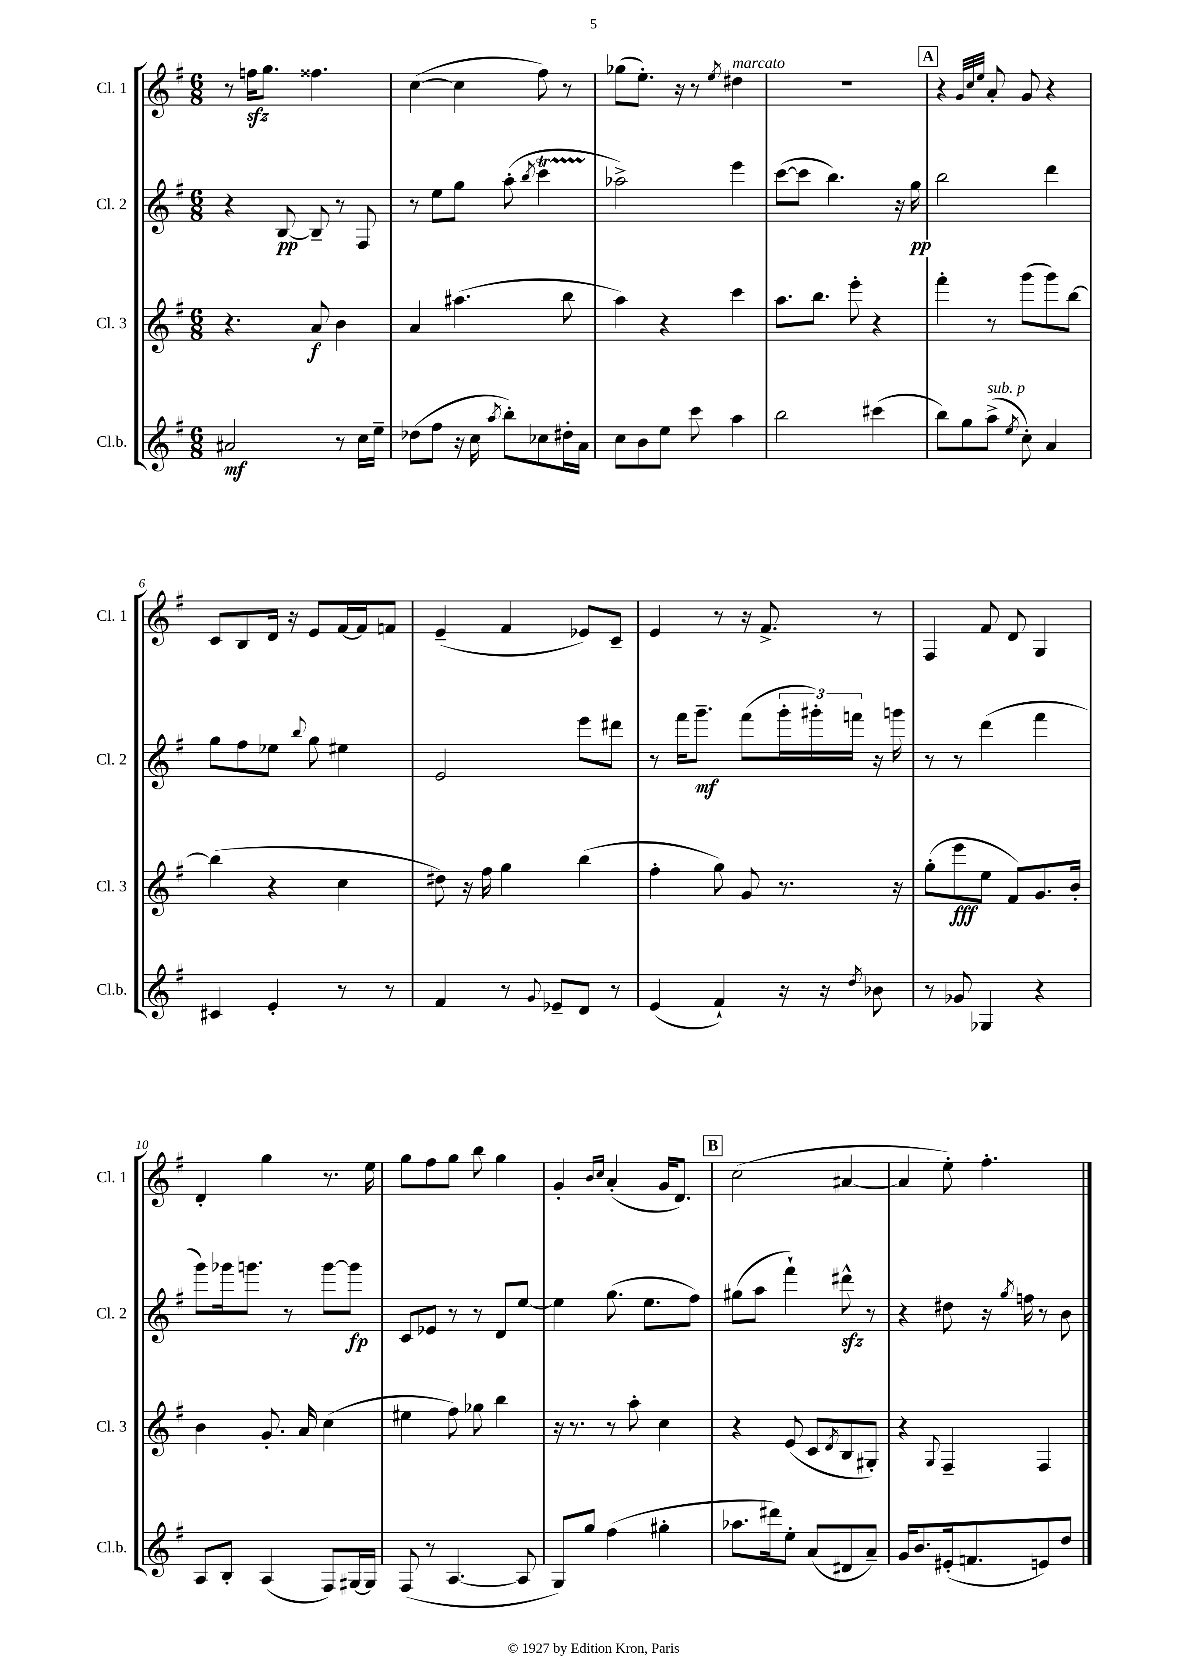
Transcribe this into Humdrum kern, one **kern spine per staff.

**kern	**kern	**kern	**kern
*staff4	*staff3	*staff2	*staff1
*clefG2	*clefG2	*clefG2	*clefG2
*k[f#]	*k[f#]	*k[f#]	*k[f#]
*M6/8	*M6/8	*M6/8	*M6/8
2a#/	4.r	4r	8r
.	.	.	16ff\LK
.	.	.	8.gg\J
.	.	[8B/	.
.	8a/	8B~/]	4.ff##\
8r	4b\	8r	.
16cc\LL	.	8F#/	.
16ee~\JJ	.	.	.
=	=	=	=
(8dd-\L	4a/	8r	([4cc\
8ff#\J	.	8ee\L	.
16r	(4.aa#\	8gg\J	4cc\]
16cc\	.	.	.
8qaa/	.	.	.
8bb'\L)	.	(8aa'\	.
.	.	8qbb/	.
8cc-\	.	4ccc\	8ff#\)
16dd#'\L	8bb\	.	8r
16a\JJ	.	.	.
=	=	=	=
8cc\L	4aa\)	2aa-^\)	(8gg-\L
8b\	.	.	8.ee'\J)
8ee\J	4r	.	.
.	.	.	16r
8ccc\	.	.	8r
.	.	.	8qee/
4aa\	4ccc\	4eee\	4dd#\
=	=	=	=
2bb\	8.aa\L	([8ccc\L	2.r
.	.	8ccc\]J	.
.	8.bb\J	.	.
.	.	4.bb\)	.
.	8eee'\	.	.
(4ccc#\	4r	.	.
.	.	16r	.
.	.	16gg\	.
=	=	=	=
8bb\L)	4fff#'\	2bb\	4r
8gg\	.	.	.
.	.	.	32qqg/LLL
.	.	.	32qqcc/
.	.	.	32qqee/JJJ
(8aa^\J	8r	.	8a'/
8qee/	.	.	.
8cc'\)	(8ggg\L	.	8g/
4a/	8ggg\)	4ddd\	4r
.	[8bb\J	.	.
=	=	=	=
4c#/	(4bb\]	8gg\L	8c/L
.	.	8ff#\	8B/
4e'/	4r	8ee-\J	16d/Jk
.	.	.	16r
.	.	8qqbb/	.
.	.	8gg\	8e/L
8r	4cc\	4ee#\	[16f#/L
.	.	.	16f#/]J
8r	.	.	8f/J
=	=	=	=
4f#/	8dd#\)	2e/	(4e~/
.	16r	.	.
.	16ff#\	.	.
8r	4gg\	.	4f#/
8qqg/	.	.	.
8e-~/L	.	.	.
8d/J	(4bb\	8eee\L	8e-/L)
8r	.	8ddd#\J	8c~/J
=	=	=	=
(4e/	4ff#'\	8r	4e/
.	.	16fff#\LK	.
.	.	8.ggg~\J	.
4f#`/)	8gg\)	.	8r
.	8g/	(8fff#\L	16r
.	.	.	8.f#^/
16r	8.r	24ggg'\L	.
.	.	24ggg#'\)	.
16r	.	.	.
.	.	24fff\JJ	.
8qdd/	.	.	.
8b-\	.	16r	8r
.	16r	16ggg\	.
=	=	=	=
8r	(8gg'\L	8r	4F#/
8g-/	8eee\	8r	.
4G-/	8ee\J	(4ddd\	8f#/
.	8f#/L)	.	8d/
4r	8.g/	4fff#\	4G/
.	16b'/Jk	.	.
=	=	=	=
8A/L	4b\	8ggg\L)	4d'/
8B'/J	.	16ggg-\k	.
.	.	8.ggg\J	.
(4A/	8.g'/	.	4gg\
.	.	8r	.
.	16a/	.	.
8F#/L)	(4cc\	[8ggg\L	8.r
[16G#/L	.	8ggg\]J	.
16G#/]JJ	.	.	16ee\
=	=	=	=
(8F#/	4ee#\	8c/L	8gg\L
8r	.	8e-/J	8ff#\
[4.A/	8ff#\)	8r	8gg\J
.	8gg-\	8r	8bb\
.	4bb\	8d/L	4gg\
8A/]	.	[8ee/J	.
=	=	=	=
8G/L)	16r	4ee\]	4g'/
.	8.r	.	.
8gg/J	.	.	.
.	.	.	16qqb/LL
.	.	.	16qqcc/JJ
(4ff#\	8r	(8.gg\	(4a'/
.	8aa'\	.	.
.	.	8.ee\L	.
4gg#'\	4cc\	.	16g/LK
.	.	.	8.d/J)
.	.	8ff#\J)	.
=	=	=	=
8.aa-\L	4r	(8gg#\L	(2cc\
.	.	8aa\J	.
16ddd#\k)	.	.	.
8ee'\J	(8e/	4fff#`\)	.
(8a/L	8c/L	.	.
.	8qd/	.	.
8d#/	8B/	8ddd#^^\	[4a#/
8a~/J)	8G#'/J)	8r	.
=	=	=	=
16g/LK	4r	4r	4a#/]
8.b/	.	.	.
.	8qqG/	.	.
(16e#'/k	4F#~/	8dd#\	8ee'\)
8.f/	.	.	.
.	.	16r	4.ff#'\
.	.	8qgg/	.
.	.	16ff\	.
8e/)	4F#/	8r	.
8dd/J	.	8b\	.
==	==	==	==
*-	*-	*-	*-
